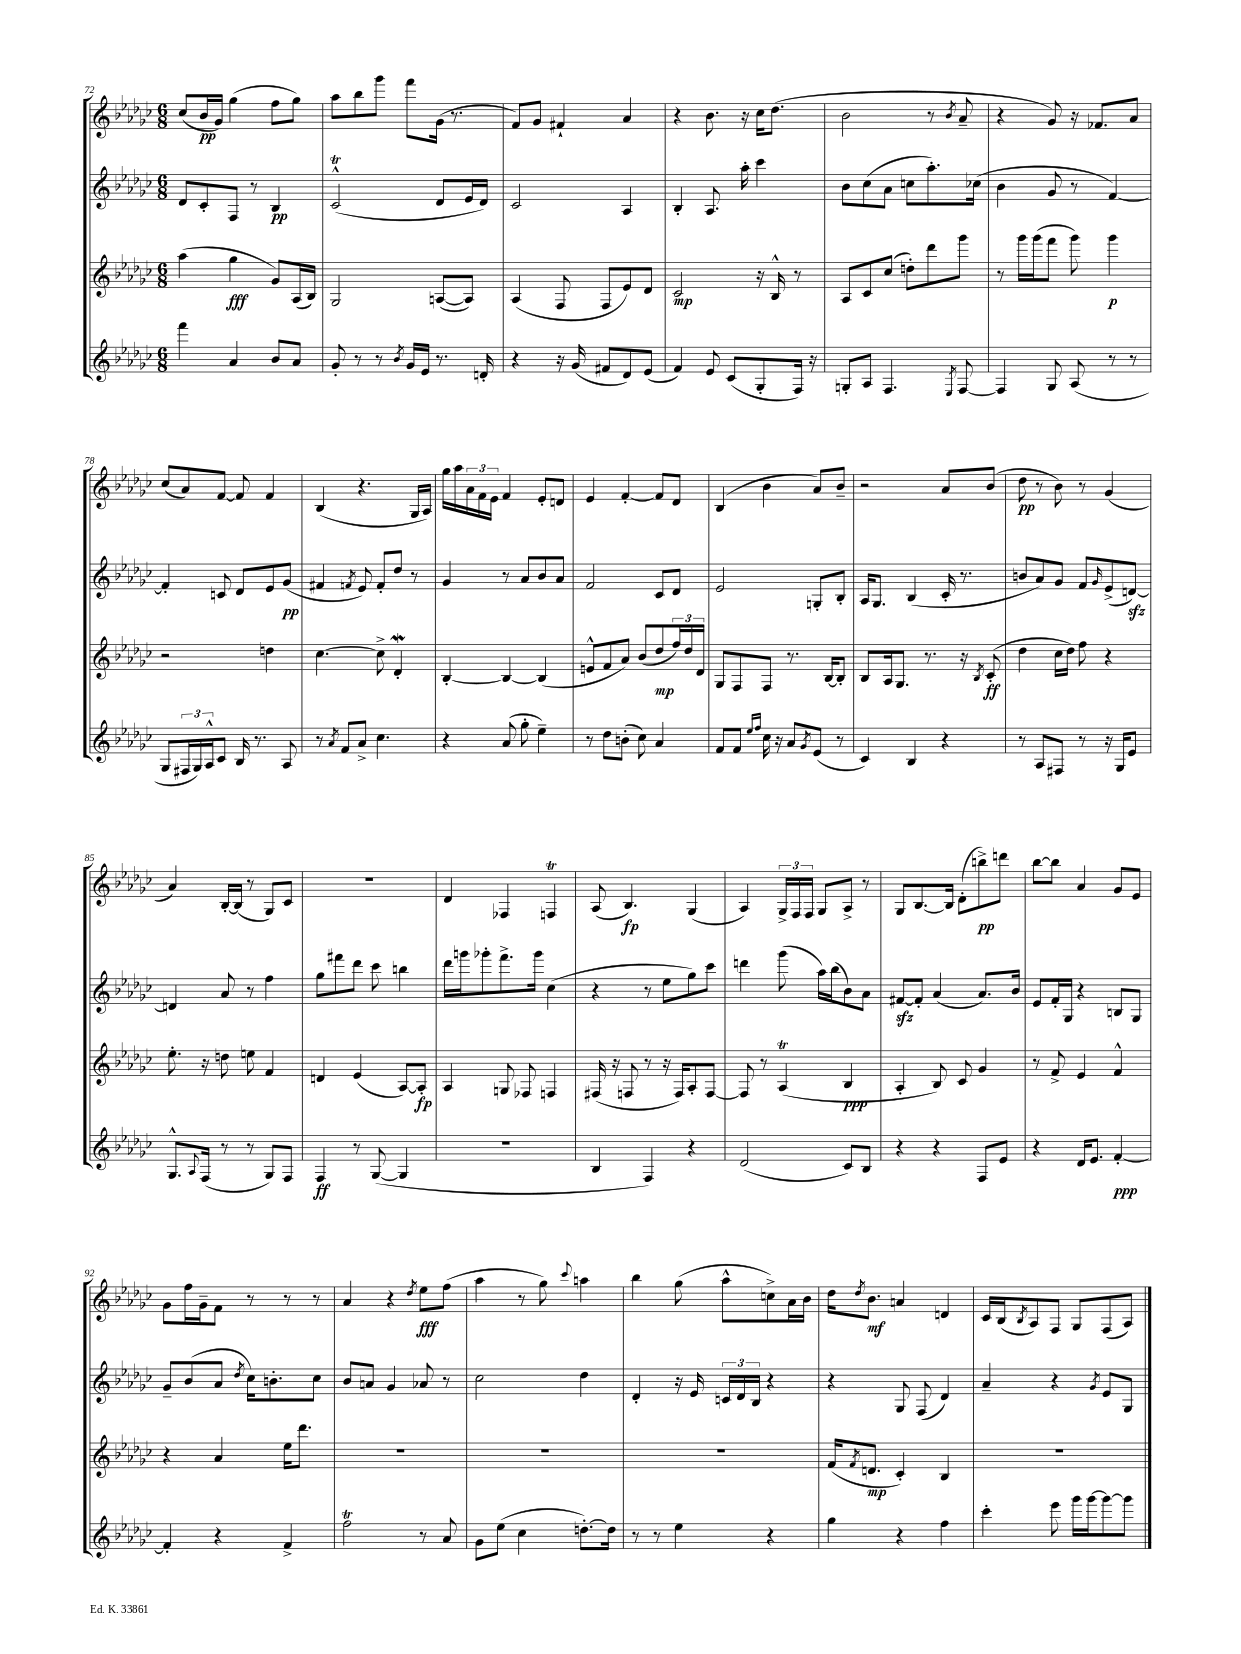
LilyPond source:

<<
\new StaffGroup <<
\new Staff = "s0" {
    \clef treble \key ges \major \numericTimeSignature \time 6/8
    ces''8( bes'16\pp ges'16) ges''4( f''8 ges''8) |
    aes''8 bes''8 ges'''8 f'''8 ges'16( r8. |
    f'8) ges'8 fis'4-! aes'4 |
    r4 bes'8. r16 ces''16 des''8.( |
    bes'2 r8 \acciaccatura { bes'8 } aes'8-- |
    r4 ges'8) r16 fes'8. aes'8 |
    ces''8( aes'8) f'8~ f'8 f'4 |
    bes4( r4. ges16 aes16) |
    ges''16 aes''16 \tuplet 3/2 { aes'16 f'16 ees'16 } f'4 ees'8-. d'8 |
    ees'4 f'4~-. f'8 des'8 |
    bes4( bes'4 aes'8) bes'8-- |
    r2 aes'8 bes'8( |
    des''8\pp r8 bes'8) r8 ges'4( |
    aes'4) bes16~-. bes16( r8 ges8) ces'8 |
    R2. |
    des'4 fes4 f4\trill |
    aes8( bes4.\fp) ges4( |
    aes4) \tuplet 3/2 { ges16-> f16 f16 } ges8 aes8-> r8 |
    ges8 bes8.~ bes16 des'8-.( b''8->\pp) d'''8 |
    bes''8~ bes''8 aes'4 ges'8 ees'8 |
    ges'8 f''16 ges'16-- f'8 r8 r8 r8 |
    aes'4 r4 \acciaccatura { des''8 } ees''8\fff f''8( |
    aes''4 r8 ges''8) \appoggiatura { ces'''8 } a''4 |
    bes''4 ges''8( aes''8-^ c''8->) aes'16 bes'16 |
    des''16 \acciaccatura { des''8 } bes'8.\mf a'4 d'4 |
    ces'16 bes16( \acciaccatura { bes8 } aes8) f8 ges8 f8( aes8) \bar "|." |
}
\new Staff = "s1" {
    \clef treble \key ges \major \numericTimeSignature \time 6/8
    des'8 ces'8-. f8 r8 bes4\pp |
    ces'2-^\trill( des'8 ees'16 des'16) |
    ces'2 aes4 |
    bes4-. aes8. aes''16-. ces'''4 |
    bes'8 ces''8( aes'8 c''8 aes''8.-.) ces''16( |
    bes'4 ges'8 r8 f'4~) |
    f'4-. c'8 des'8 ees'8 ges'8\pp( |
    fis'4 \acciaccatura { f'8 } ees'8) f'8-. des''8 r8 |
    ges'4 r8 aes'8 bes'8 aes'8 |
    f'2 ces'8 des'8 |
    ees'2 g8-. bes8-. |
    aes16 ges8. bes4( ces'16-. r8. |
    b'8 aes'8) ges'8 f'8 \grace { ges'16 } ees'8->( d'8~\sfz) |
    d'4 aes'8 r8 f''4 |
    ges''8 fis'''8 des'''8 ces'''8 b''4 |
    des'''16 g'''16 ges'''8-. f'''8.-> ges'''16 ces''4( |
    r4 r8 ees''8 ges''8) ces'''8 |
    d'''4 ges'''8( aes''16) bes''16( bes'8) aes'8 |
    fis'8~\sfz fis'8-. aes'4( aes'8.) bes'16 |
    ees'8 f'16-. ges16 r4 b8 ges8 |
    ges'8-- bes'8( aes'8 \acciaccatura { des''8 } ces''16) b'8.-. ces''8 |
    bes'8 a'8 ges'4 aes'8 r8 |
    ces''2 des''4 |
    des'4-. r16 ees'16 \tuplet 3/2 { c'16 des'16 bes16 } r4 |
    r4 ges8 f8( des'4) |
    aes'4-- r4 \acciaccatura { ges'8 } ees'8 ges8 \bar "|." |
}
\new Staff = "s2" {
    \clef treble \key ges \major \numericTimeSignature \time 6/8
    aes''4( ges''4\fff ges'8) aes16( bes16) |
    ges2 a8~( a8) |
    aes4( f8 f8 ees'8) des'8 |
    ces'2\mp r16 bes16-^ r8 |
    aes8 ces'8 ces''8( d''8-.) des'''8 ges'''8 |
    r8 ges'''16 ges'''16( f'''8 ges'''8) ges'''4\p |
    r2 d''4 |
    ces''4.~ ces''8-> des'4-.\mordent |
    bes4~-. bes4~ bes4( |
    e'8-^ f'8 aes'8) bes'8( des''8\mp \tuplet 3/2 { f''16) des''16 des'16 } |
    ges8 f8 f8 r8. bes16~ bes8-. |
    bes8 aes16 ges8. r8. r16 \acciaccatura { bes8 } ces'8-.\ff( |
    des''4 ces''16 des''16) f''8 r4 |
    ees''8.-. r16 d''8 e''8 f'4 |
    d'4 ees'4( aes8~) aes8-.\fp |
    aes4 g8 fes8 f4 |
    fis16( r16 f8 r8 r16 f16) aes8-. f8~ |
    f8 r8 aes4\trill( bes4\ppp |
    aes4-. bes8) ces'8 ges'4 |
    r8 f'8-> ees'4 f'4-^ |
    r4 aes'4 ees''16 des'''8. |
    R2. |
    R2. |
    R2. |
    f'16( \acciaccatura { f'8 } d'8.\mp ces'4-.) bes4 |
    R2. \bar "|." |
}
\new Staff = "s3" {
    \clef treble \key ges \major \numericTimeSignature \time 6/8
    f'''4 aes'4 bes'8 aes'8 |
    ges'8-. r8 r8 \acciaccatura { bes'8 } ges'16 ees'16 r8. d'16-. |
    r4 r16 ges'16( fis'8 des'8) ees'8( |
    f'4) ees'8 ces'8( ges8-. f16) r16 |
    g8-. aes8 f4. \acciaccatura { ees8 } f8~ |
    f4 ges8 aes8( r8 r8 |
    ges8 \tuplet 3/2 { fis16 ges16) aes16-^ } ces'8 bes16 r8. aes8 |
    r8 \acciaccatura { aes'8 } f'8 aes'8-> ces''4. |
    r4 aes'8( ges''8-. ees''4--) |
    r8 des''8 b'8-.( ces''8) aes'4 |
    f'8 f'8 \grace { ees''16 f''16 } ces''16 r16 aes'8 \acciaccatura { ges'8 } ees'8( r8 |
    ces'4) bes4 r4 |
    r8 aes8 fis8 r8 r16 ges16 ees'8 |
    ges8.-^ \appoggiatura { aes8 } f16( r8 r8 ges8) f8 |
    f4\ff r8 ges8~( ges4 |
    R2. |
    bes4 f4) r4 |
    des'2( ces'8) bes8 |
    r4 r4 f8 ees'8 |
    r4 des'16 ees'8. f'4~-.\ppp |
    f'4-. r4 f'4-> |
    f''2\trill r8 aes'8 |
    ges'8 ees''8( ces''4 d''8.~-.) d''16 |
    r8 r8 ees''4 r4 |
    ges''4 r4 f''4 |
    ces'''4-. ees'''8 ges'''16 ges'''16~ ges'''8~ ges'''8 \bar "|." |
}
>>
>>
\layout { \context { \Score currentBarNumber = #72 } }
